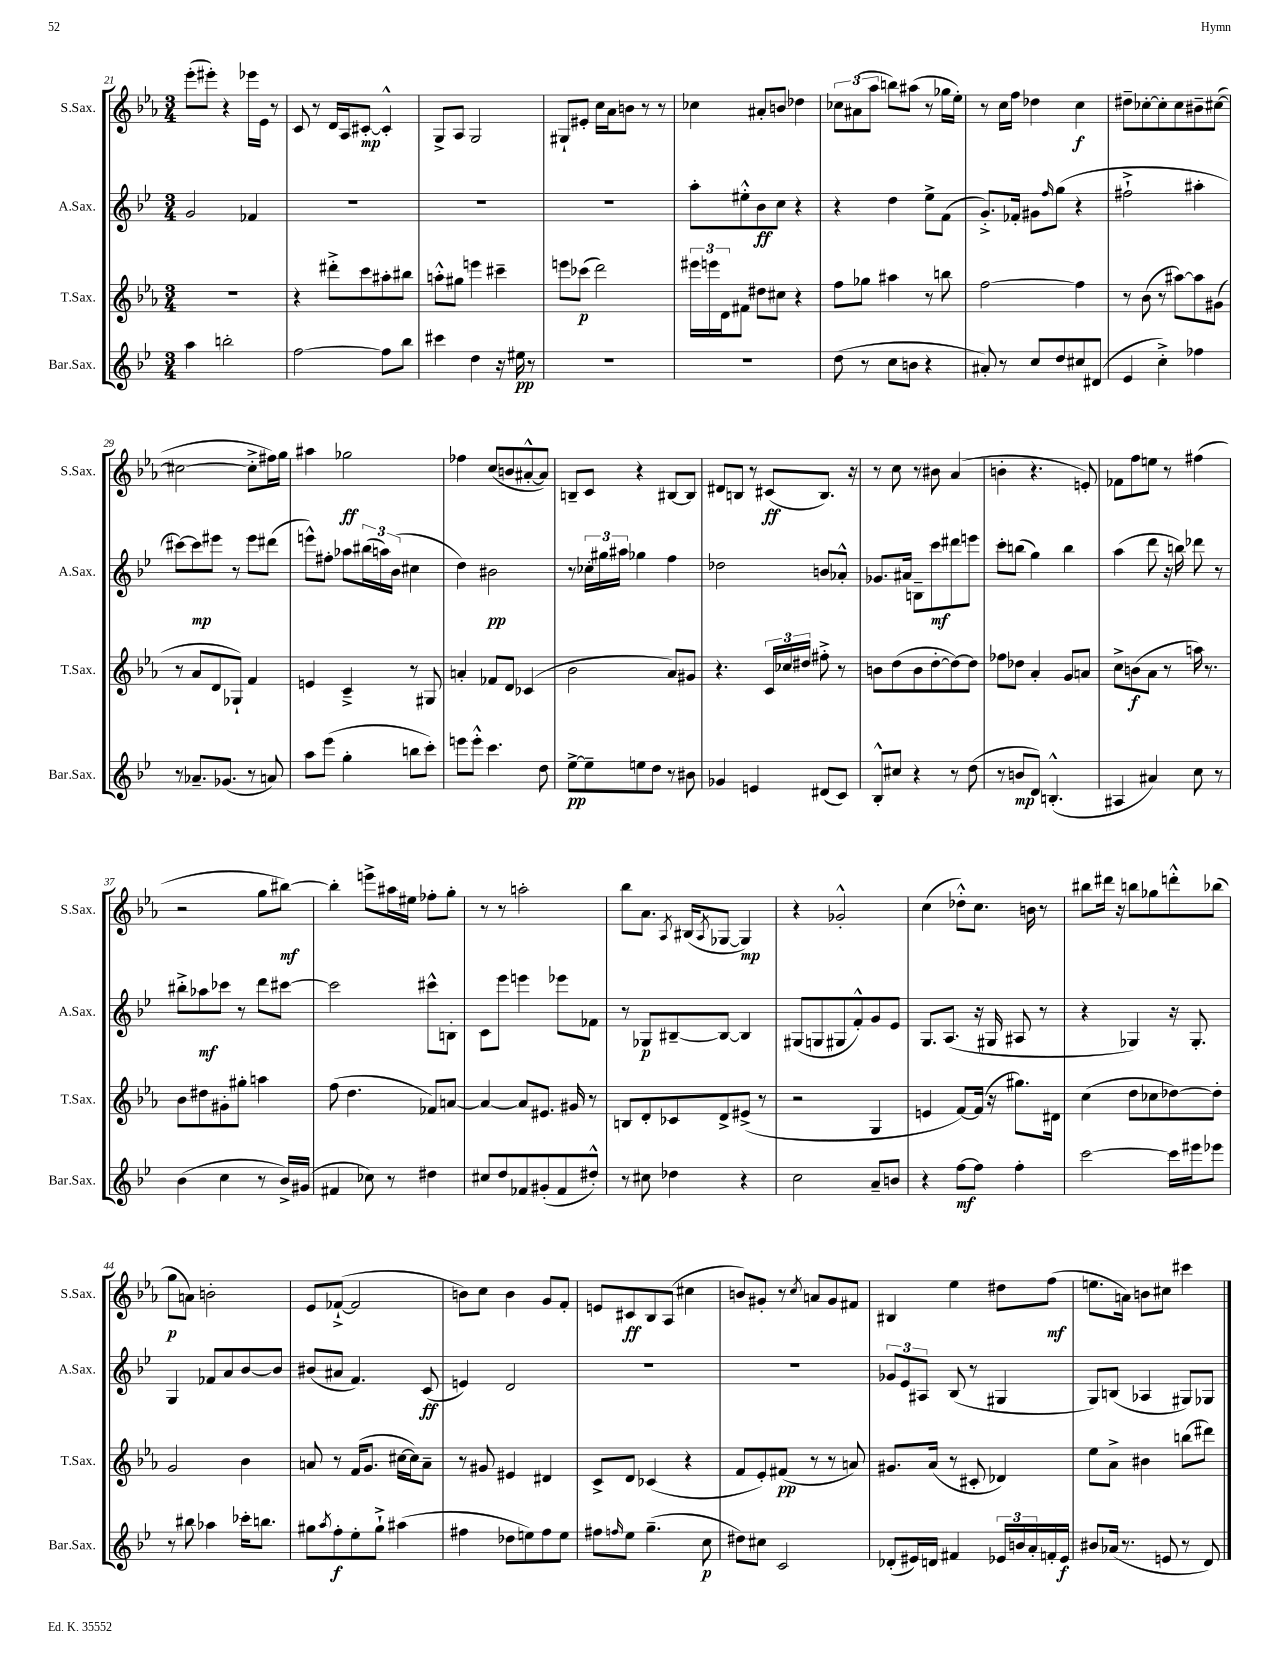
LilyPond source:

<<
\new StaffGroup <<
\new Staff = "s0" \with { instrumentName = "S.Sax." shortInstrumentName = "S.Sax." } {
    \clef treble \key ees \major \numericTimeSignature \time 3/4
    ees'''8-.( eis'''8-.) r4 ees'''16 ees'16 r8 |
    c'8 r8 d'16 aes16 cis'8~-.\mp cis'4-.-^ |
    g8-> aes8 g2 |
    gis8-! eis'8-. c''16 aes'16 b'8 r8 r8 |
    ces''4 ais'8-. b'8 des''4 |
    \tuplet 3/2 { ces''8 ais'8( aes''8 } b''8) ais''8( r8 ges''16 ees''16-.) |
    r8 c''16 f''16 des''4 c''4\f |
    dis''8-- ces''8~-. ces''8-. ces''8 bis'8-- cis''8~( |
    cis''2~ cis''8-.-> fis''16) g''16 |
    ais''4 ges''2\ff |
    fes''4 c''8( b'8 ais'8~-.-^ ais'8) |
    b8-- c'8 r4 bis8~ bis8 |
    dis'8 b8 r8 cis'8\ff( b8.) r16 |
    r8 c''8 r8 bis'8 aes'4( |
    b'4-. r4. e'8-.) |
    fes'8 f''8 e''8 r8 fis''4( |
    r2 g''8 bis''8~\mf) |
    bis''4-. e'''8-> ais''16 eis''16 fes''8-. g''8-. |
    r8 r8 a''2-. |
    bes''8 aes'8. \acciaccatura { aes8 } bis16( \acciaccatura { aes8 } ges8~ ges4\mp) |
    r4 ges'2-.-^ |
    c''4( des''8-.-^) c''8. b'16 r8 |
    bis''8 dis'''16 r16 b''8 ges''8 d'''8-.-^ bes''8( |
    g''8\p a'8) b'2-. |
    ees'8 fes'8~-!->( fes'2 |
    b'8) c''8 b'4 g'8 f'8-. |
    e'8 cis'8\ff bes8 aes8( cis''4 |
    b'8) gis'8-. r8 \acciaccatura { c''8 } a'8 gis'8 fis'8 |
    bis4 ees''4 dis''8 f''8\mf( |
    e''8. a'16) b'8 cis''8 cis'''4 \bar "|." |
}
\new Staff = "s1" \with { instrumentName = "A.Sax." shortInstrumentName = "A.Sax." } {
    \clef treble \key bes \major \numericTimeSignature \time 3/4
    g'2 fes'4 |
    R2. |
    R2. |
    R2. |
    a''8-. eis''8-.-^ bes'8\ff c''8 r4 |
    r4 d''4 ees''8-> f'8( |
    g'8.-.->) fes'16-. gis'8 \grace { f''16 } g''8( r4 |
    fis''2-!-> ais''4-. |
    cis'''8~) cis'''8\mp eis'''8 r8 eis'''8 dis'''8( |
    e'''8-^) fis''8-. aes''8 \tuplet 3/2 { bis''16( a''16) bes'16( } cis''4 |
    d''4) bis'2\pp |
    r8 \tuplet 3/2 { ces''16-. gis''16 ais''16 } ges''4 f''4 |
    des''2 b'8 aes'8-.-^ |
    ges'8. ais'16 b8-- c'''8\mf dis'''8 e'''8 |
    c'''8-. b''8( g''4) b''4 |
    a''4( d'''8 r16 b''16) des'''8 r8 |
    bis''8-.-> aes''8\mf ces'''8 r8 d'''8 cis'''8~ |
    cis'''2 cis'''8-^ b8-. |
    c'8 ees'''8 e'''4 ees'''8 fes'8 |
    r8 ges8\p bis8~-- bis8~ bis4 |
    gis8( g8 gis8 f'8-.-^) g'8 ees'8 |
    g8. a8.( r16 gis16 ais8 r8 |
    r4 ges4) r16 ges8.-. |
    g4 fes'8 a'8 bes'8~ bes'8 |
    bis'8( ais'8 f'4.) c'8\ff( |
    e'4) d'2 |
    R2. |
    R2. |
    \tuplet 3/2 { ges'8 ees'8 ais8 } bes8( r8 gis4 |
    g8) b8( aes4 gis8) ges8 \bar "|." |
}
\new Staff = "s2" \with { instrumentName = "T.Sax." shortInstrumentName = "T.Sax." } {
    \clef treble \key ees \major \numericTimeSignature \time 3/4
    R2. |
    r4 dis'''8-.-> c'''8 ais''8-. bis''8 |
    a''8-.-^ gis''8 e'''4 cis'''4-- |
    e'''8 ces'''8\p( d'''2) |
    \tuplet 3/2 { eis'''16 e'''16 d'16 } fis'8 dis''8 cis''8 r4 |
    f''8 ges''8 ais''4 r8 b''8 |
    f''2~ f''4 |
    r8 bes'8( r8 ais''8~) ais''8 gis'8( |
    r8 aes'8 d'8 ges8-!) f'4 |
    e'4 c'4---> r8 gis8 |
    a'4-. fes'8 d'8 ces'4( |
    bes'2 aes'8) gis'8 |
    r4. \tuplet 3/2 { c'16 ces''16 dis''16 } fis''8-.-> r8 |
    b'8 d''8( b'8 d''8~-. d''8~) d''8 |
    fes''8 des''8 aes'4-. g'8 a'8 |
    c''8-> b'8\f( aes'8 r8 a''16) r8. |
    bes'8 dis''8 gis'8-. gis''8-. a''4 |
    f''8( d''4. fes'8) a'8~ |
    a'4~ a'8 eis'8. gis'16 r8 |
    b8 d'8-. ces'8 d'8-> eis'8->( r8 |
    r2 g4 |
    e'4 f'8~) f'16( r16 gis''8.) dis'16 |
    c''4( d''8 ces''8 des''8~) des''8-. |
    g'2 bes'4 |
    a'8 r8 f'16( g'8. cis''16~ cis''16) a'8-- |
    r8 gis'8 eis'4 dis'4 |
    c'8-> d'8 ces'4( r4 |
    f'8 ees'8-.) fis'8\pp( r8 r8 a'8) |
    gis'8. aes'16( r8 cis'8-. des'4) |
    ees''8 aes'8-> bis'4 b''8( dis'''8) \bar "|." |
}
\new Staff = "s3" \with { instrumentName = "Bar.Sax." shortInstrumentName = "Bar.Sax." } {
    \clef treble \key bes \major \numericTimeSignature \time 3/4
    a''4 b''2-. |
    f''2~ f''8 bes''8 |
    cis'''4 d''4 r16 eis''16\pp r8 |
    R2. |
    R2. |
    d''8( r8 c''8 b'8 r4 |
    ais'8-.) r8 c''8 d''8 cis''8 dis'8( |
    ees'4 c''4-.->) fes''4 |
    r8 aes'8.-- ges'8.( r8 a'8) |
    a''8 ees'''8( g''4-. b''8 c'''8-.) |
    e'''8 e'''8-.-^ c'''4. d''8 |
    ees''8~->\pp ees''8-- e''8 d''8 r8 bis'8 |
    ges'4 e'4 dis'8( c'8) |
    bes8-.-^ cis''8 r4 r8 d''8( |
    r8 b'8\mp d'8) b4.-.-^( |
    ais4 ais'4) c''8 r8 |
    bes'4( c''4 r8 bes'16->) gis'16( |
    fis'4 ces''8) r8 dis''4 |
    cis''8 d''8 fes'8 gis'8-.( fes'8 dis''8-.-^) |
    r8 cis''8 des''4 r4 |
    c''2 a'8-- b'8 |
    r4 f''8~\mf f''8 f''4-. |
    c'''2~ c'''16 eis'''16 ees'''8 |
    r8 bis''8 aes''4 ces'''16-. b''8. |
    gis''8 \acciaccatura { a''8 } f''8-.\f ees''8-. gis''8-!-> ais''4( |
    fis''4 des''8 e''8) fis''8 e''8 |
    fis''8 \grace { f''16 } ees''8 g''4.--( c''8\p |
    dis''8) cis''8 c'2 |
    des'8-.( eis'16) d'16 fis'4 \tuplet 3/2 { ees'16 b'16 a'16-. } f'16-. ees'16\f |
    bis'8 aes'16( r8. e'8 r8 d'8) \bar "|." |
}
>>
>>
\layout { \context { \Score currentBarNumber = #21 } }
